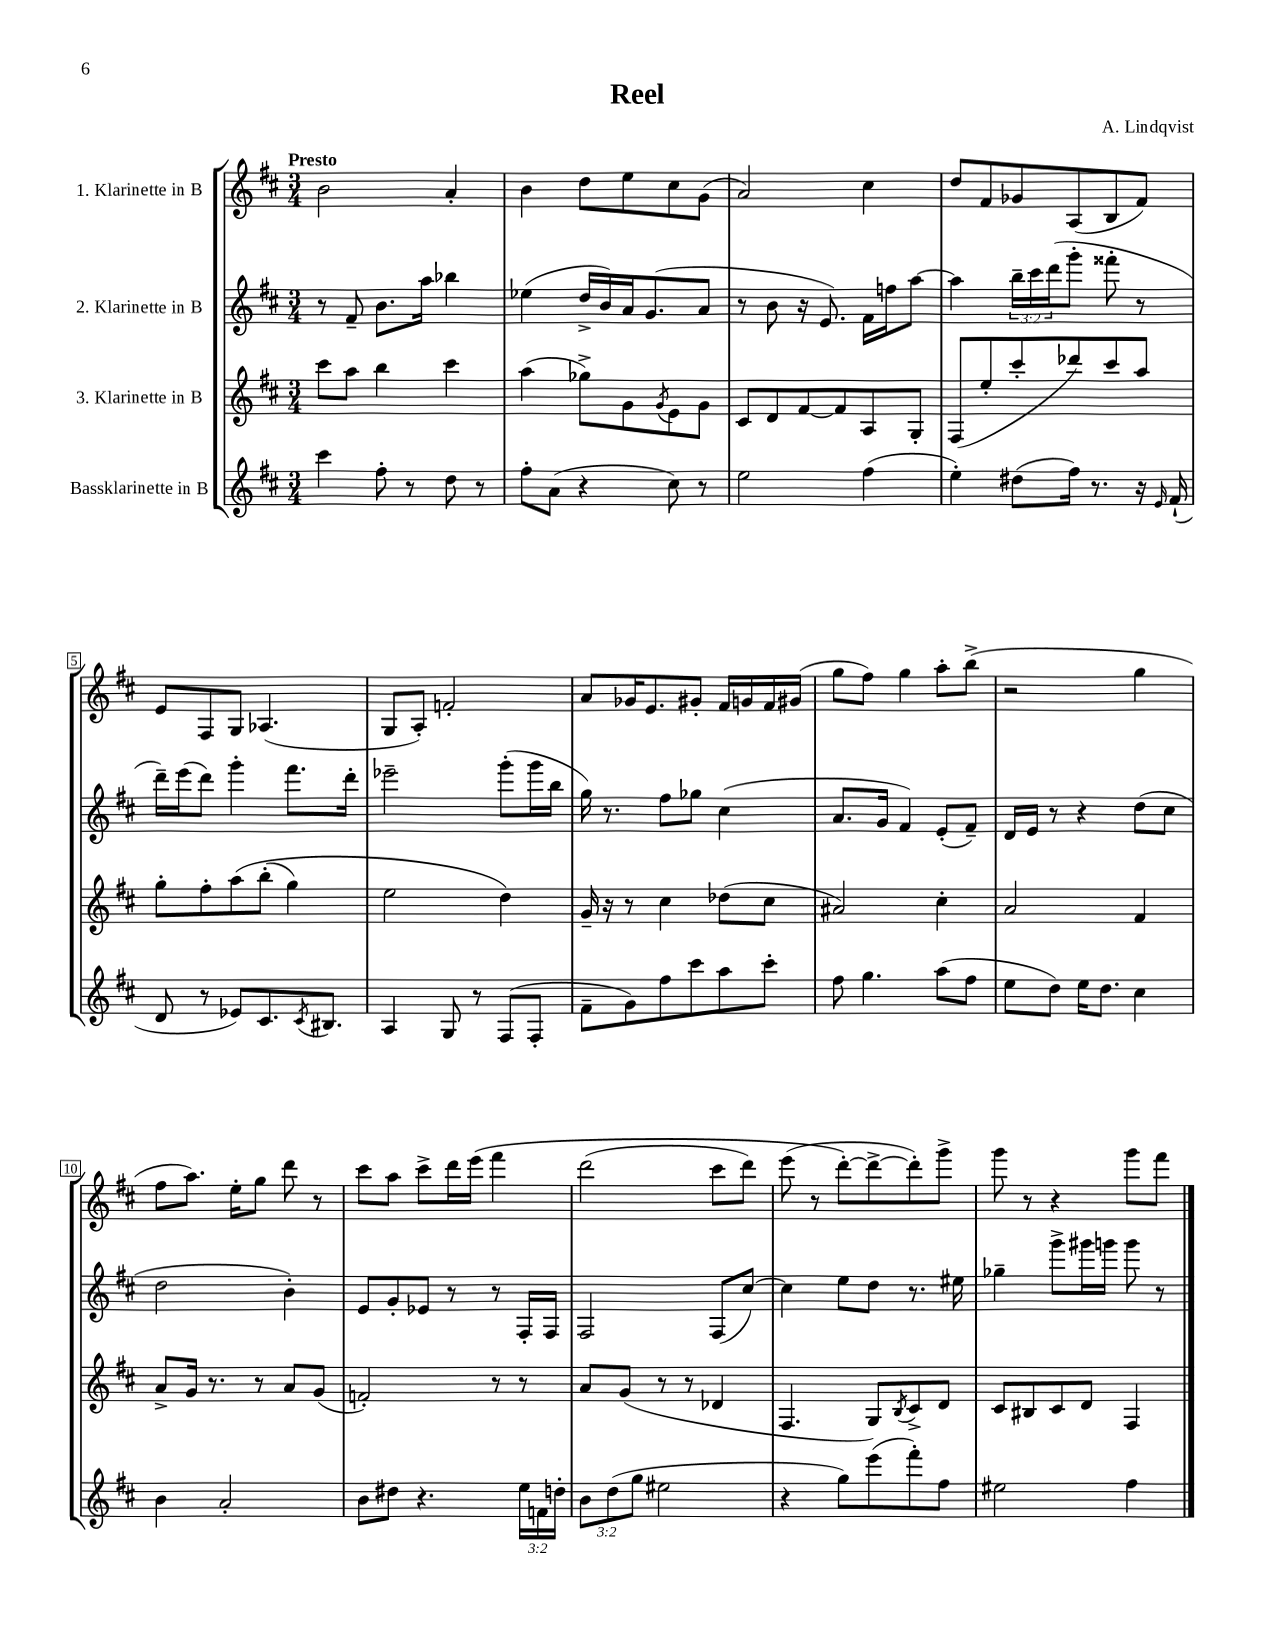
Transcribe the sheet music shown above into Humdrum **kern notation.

**kern	**kern	**kern	**kern
*part4	*part3	*part2	*part1
*staff4	*staff3	*staff2	*staff1
*I"Bassklarinette in B	*I"3. Klarinette in B	*I"2. Klarinette in B	*I"1. Klarinette in B
*clefG2	*clefG2	*clefG2	*clefG2
*k[f#c#]	*k[f#c#]	*k[f#c#]	*k[f#c#]
*M3/4	*M3/4	*M3/4	*M3/4
=1	=1	=1	=1
!	!	!	!LO:TX:a:B:t=Presto
4ccc#\	8ccc#\L	8r	2b\
.	8aa\J	8f#~/	.
8ff#'\	4bb\	8.b\L	.
8r	.	.	.
.	.	16aa\Jk	.
8dd\	4ccc#\	4bb-X\	4a'/
8r	.	.	.
=2	=2	=2	=2
8ff#'\L	(4aa\	(4ee-X\	4b\
(8a\J	.	.	.
4r	8gg-X^\L)	16dd^/LL	8dd\L
.	.	16b/)	.
.	8g\	16a/J	8ee\
.	.	(8.g/	.
.	8qg/	.	.
8cc#\)	8e\	.	8cc#\
8r	8g\J	8a/J	(8g\J
=3	=3	=3	=3
2ee\	8c#/L	8r	2a/)
.	8d/	8b\	.
.	[8f#/	16r	.
.	.	8.e/)	.
.	8f#/]	.	.
(4ff#\	8A/	16f#\LL	4cc#\
.	.	16ffn\J	.
.	8G'/J	[8aa\J	.
=4	=4	=4	=4
4ee'\)	(8F#/L	4aa\]	8dd/L
.	8ee'/	.	8f#/
(8dd#X\L	8ccc#'/	24bb~\LL	8g-X/
.	.	24ccc#\	.
.	.	(24ddd\J	.
16ff#\Jk)	8ddd-X/)	8ggg'\J	(8A/
8.r	.	.	.
.	8ccc#/	8fff##X'\	8B/
16r	8aa/J	8r	8f#/J)
16qqe/	.	.	.
(16f#`/	.	.	.
!!LO:LB:g=z
=5	=5	=5	=5
8d/	8gg'\L	16ddd~\LL)	8e/L
.	.	(16eee\J	.
8r	8ff#'\	8ddd\J)	8F#/
8e-X/L)	(8aa\	4ggg'\	8G/J
8.c#/	(8bb'\J	.	(4.A-X/
.	4gg\)	8.fff#\L	.
8qc#/	.	.	.
8.B#X/J	.	.	.
.	.	16ddd'\Jk	.
=6	=6	=6	=6
4A/	2ee\	2eee-X~\	8G/L
.	.	.	8A'/J)
8G/	.	.	2fn'/
8r	.	.	.
(8F#/L	4dd\)	(8ggg'\L	.
8F#'/J	.	16ggg\L	.
.	.	16bb\JJ	.
=7	=7	=7	=7
8f#~\L	16g~/	16gg\)	8a/L
.	16r	8.r	.
8g\)	8r	.	16g-X/K
.	.	.	8.e/
8ff#\	4cc#\	8ff#\L	.
8ccc#\	.	8gg-X\J	8g#X'/J
8aa\	(8dd-X\L	(4cc#\	16f#/LL
.	.	.	16gn/
8ccc#'\J	8cc#\J	.	16f#/
.	.	.	(16g#X/JJ
=8	=8	=8	=8
8ff#\	2a#X/)	8.a/L	8gg\L
4.gg\	.	.	8ff#\J)
.	.	16g/Jk	.
.	.	4f#/)	4gg\
(8aa\L	4cc#'\	(8e'/L	8aa'\L
8ff#\J	.	8f#~/J)	(8bb^\J
=9	=9	=9	=9
8ee\L	2a/	16d/LL	2r
.	.	16e/JJ	.
8dd\J)	.	8r	.
16ee\KL	.	4r	.
8.dd\J	.	.	.
4cc#\	4f#/	(8dd\L	4gg\
.	.	8cc#\J	.
!!LO:LB:g=z
=10	=10	=10	=10
4b\	8a^/L	2dd\	8ff#\L
.	16g/Jk	.	8.aa\J)
.	8.r	.	.
2a'/	.	.	.
.	.	.	16ee'\KL
.	8r	.	8gg\J
.	8a/L	4b'\)	8ddd\
.	(8g/J	.	8r
=11	=11	=11	=11
8b\L	2fn'/)	8e/L	8ccc#\L
8dd#X\J	.	8g'/	8aa\J
4.r	.	8e-X/J	8ccc#^\L
.	.	8r	16ddd\L
.	.	.	(16eee\JJ
.	8r	8r	4fff#\
24ee\LL	8r	16F#'/LL	.
24fn\	.	.	.
.	.	16F#/JJ	.
24ddn'\JJ	.	.	.
=12	=12	=12	=12
12b\L	8a/L	2F#/	(2ddd\
(12dd\	.	.	.
.	(8g/J	.	.
12gg\J	.	.	.
2ee#X\	8r	.	.
.	8r	.	.
.	4d-X/	(8F#/L	8ccc#\L
.	.	[8cc#/J)	8ddd\J)
=13	=13	=13	=13
4r	4.F#/	4cc#\]	(8eee\
.	.	.	8r
8gg\L)	.	8ee\L	[8ddd'\L)
(8eee\	8G/L)	8dd\J	8ddd^\_
.	8qB/	.	.
8fff#'\)	8c#^/	8.r	8ddd'\])
8ff#\J	8d/J	.	8ggg^\J
.	.	16ee#X\	.
=14	=14	=14	=14
2ee#X\	8c#/L	4gg-X~\	8ggg\
.	8B#X/	.	8r
.	8c#/	8ggg^\L	4r
.	8d/J	16ggg#X\L	.
.	.	16gggn\JJ	.
4ff#\	4F#/	8ggg\	8ggg\L
.	.	8r	8fff#\J
==	==	==	==
*-	*-	*-	*-
